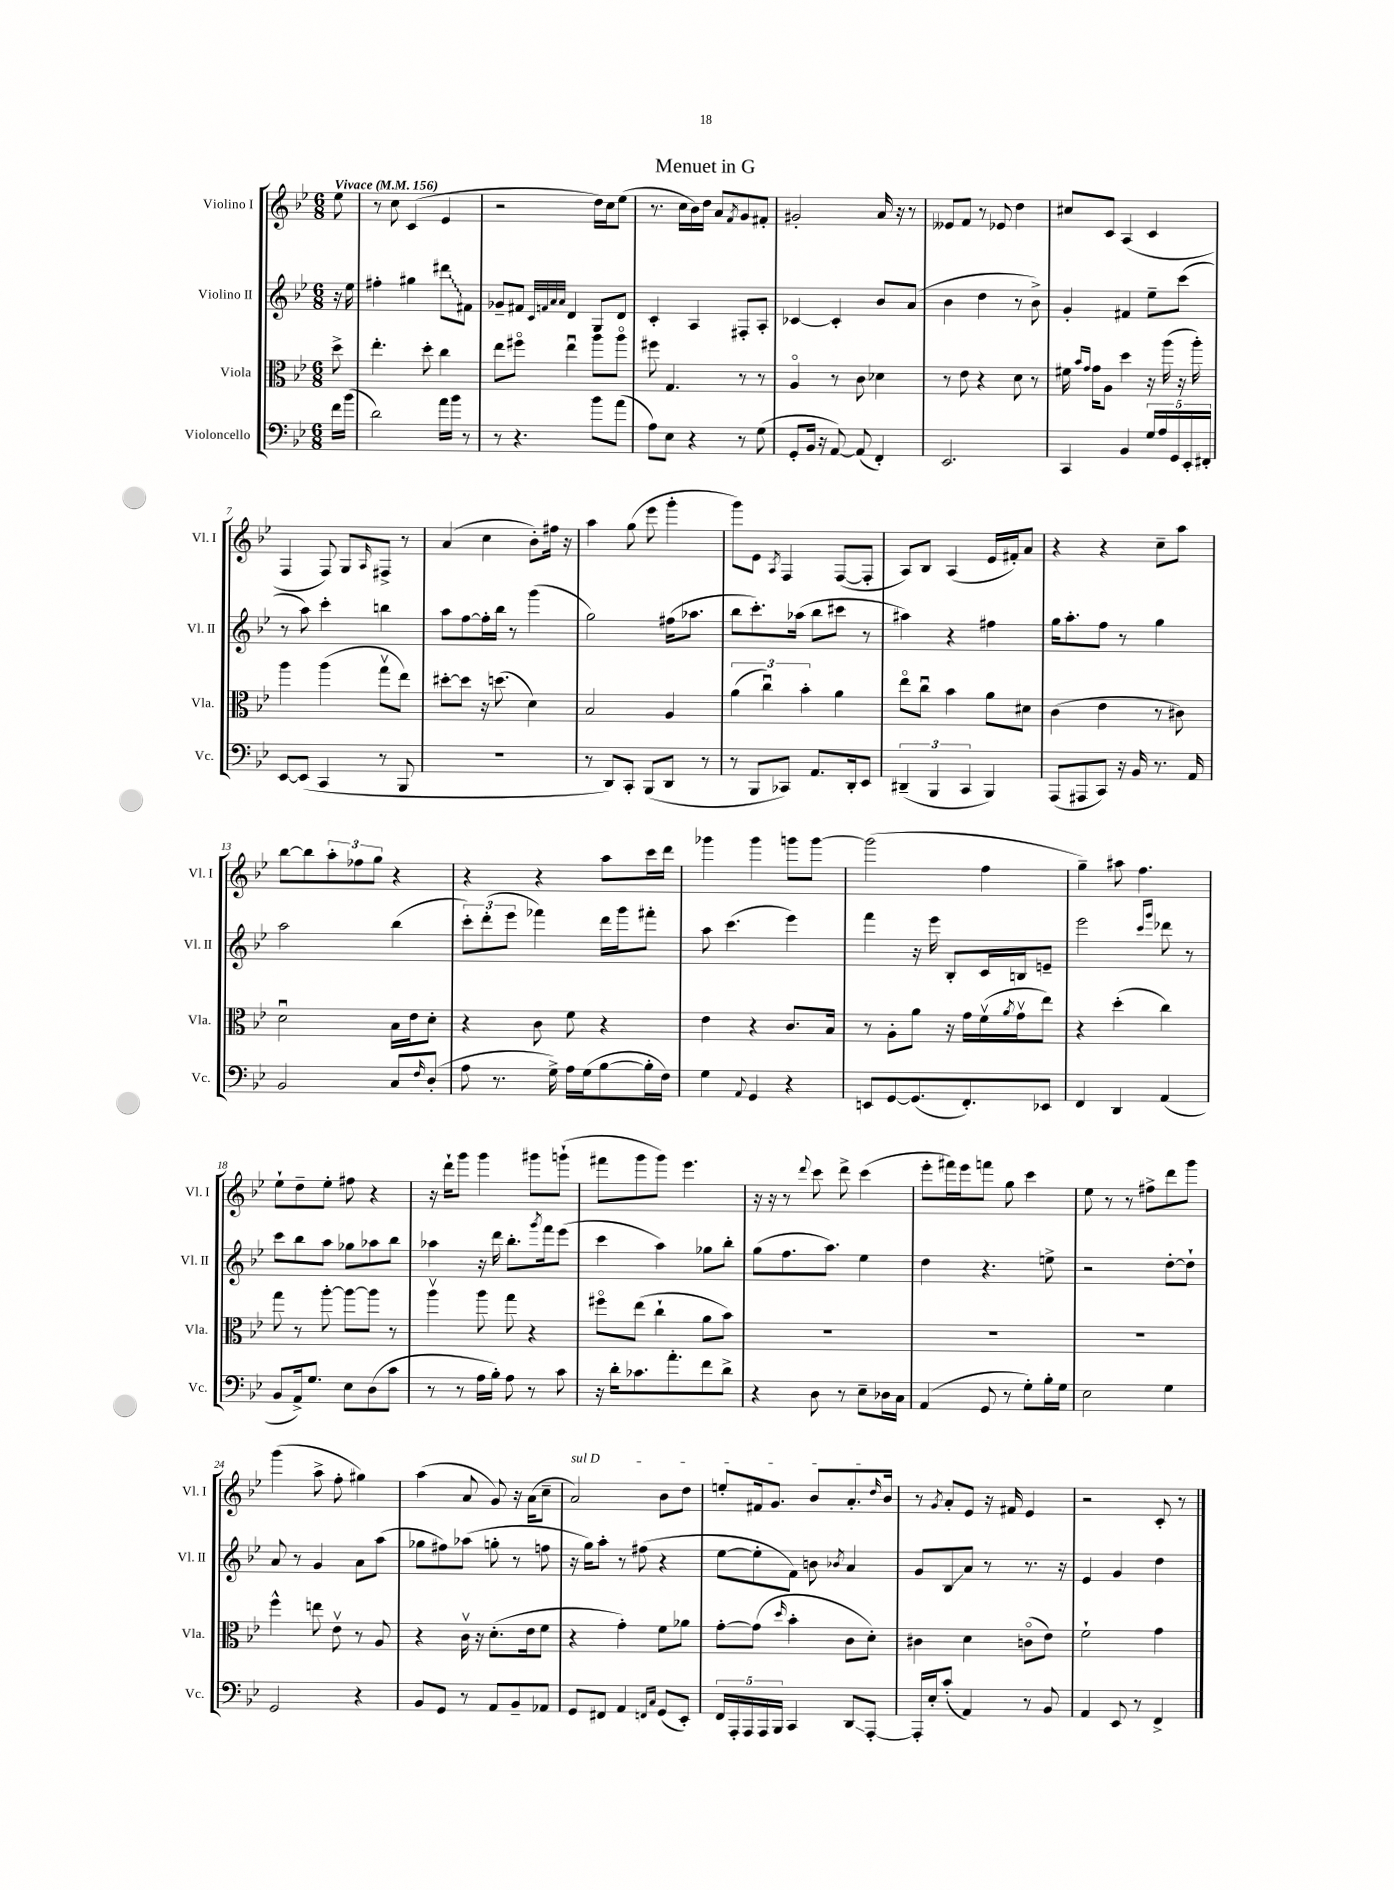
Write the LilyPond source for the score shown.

\header { title = "Menuet in G" }
<<
\new StaffGroup <<
\new Staff = "s0" \with { instrumentName = "Violino I" shortInstrumentName = "Vl. I" } {
    \clef treble \key bes \major \numericTimeSignature \time 6/8 \partial 8 \tempo "Vivace" 4 = 156
    ees''8 |
    r8 c''8 c'4( ees'4 |
    r2 d''16) c''16 ees''8( |
    r8. c''16 bes'16) d''16 a'8 \acciaccatura { f'8 } g'8 fis'8-. |
    gis'2-. a'16 r16 r8 |
    eeses'8 f'8 r8 ees'8 d''4 |
    cis''8 c'8 a4( c'4 |
    f4 f8) g8 \grace { a16 } fis8-> r8 |
    a'4( c''4 bes'8-.) fis''16 r16 |
    a''4 g''8( ees'''8 g'''4-. |
    g'''8) ees'8 \acciaccatura { a8 } f4 f8~( f8-. |
    a8) bes8 a4( ees'16 fis'16-.) a'8 |
    r4 r4 c''8-- a''8 |
    bes''8~ bes''8 \tuplet 3/2 { a''8-. fes''8 g''8 } r4 |
    r4 r4 a''8 c'''16 d'''16 |
    ges'''4 ges'''4 g'''8 g'''8~ |
    g'''2( f''4 |
    g''4--) ais''8 f''4. |
    ees''8-! d''8-- ees''8-. fis''8 r4 |
    r16 d'''16-! g'''8 g'''4 gis'''8 g'''8-!( |
    fis'''8 g'''8 g'''8) ees'''4. |
    r16 r16 r8 \appoggiatura { d'''8 } c'''8 d'''8-> c'''4( |
    ees'''8-. fis'''16) ees'''16 f'''8 g''8 c'''4 |
    ees''8 r8 r8 fis''8-> d'''8 g'''8 |
    g'''4( a''8-> f''8-. gis''4) |
    a''4( a'8 g'8) r16 a'16( c''8-- |
    \once \override TextSpanner.bound-details.left.text = \markup { \italic "sul D" } a'2\startTextSpan) bes'8 d''8 |
    e''8-. fis'16 g'8. bes'8 a'8.-. \grace { d''16 } bes'16\stopTextSpan |
    r8 \acciaccatura { g'8 } a'8-. ees'8 r16 fis'16 ees'4 |
    r2 c'8-. r8 \bar "|." |
}
\new Staff = "s1" \with { instrumentName = "Violino II" shortInstrumentName = "Vl. II" } {
    \clef treble \key bes \major \numericTimeSignature \time 6/8 \partial 8
    r16 ees''16 |
    fis''4-. gis''4 \once \override Glissando.style = #'zigzag dis'''8\glissando fis'8 |
    ges'8-- fis'8 \grace { c'32 f'32 a'32 a'32 } d'4 g8 d'8 |
    c'4-. a4 fis8-. a8-. |
    ces'4~ ces'4-. bes'8 a'8( |
    bes'4 d''4 r8 bes'8->) |
    g'4-. fis'4 ees''8-- c'''8( |
    r8 a''8) c'''4-. b''4 |
    a''8 f''8~ f''16-. bes''16 r8 g'''4( |
    g''2) fis''16( aes''8. |
    bes''8 c'''8.-.) aes''16( bes''8 cis'''8 r8 |
    ais''4) r4 fis''4 |
    g''16 a''8.-. f''8 r8 g''4 |
    a''2 bes''4( |
    \tuplet 3/2 { c'''8-.) d'''8-.( ees'''8 } fes'''4) d'''16 g'''16 fis'''8-. |
    a''8 c'''4.( ees'''4) |
    f'''4 r16 ees'''16 bes8-. c'16 b16 e'8-- |
    ees'''2 \grace { c'''16 g'''16 } des'''8 r8 |
    c'''8 bes''8 a''8 ges''8 aes''8 bes''8 |
    aes''4 r16 d'''16 bes''8.-. \acciaccatura { g'''8 } f'''16 ees'''8( |
    c'''4 a''4) ges''8 bes''8-. |
    g''8( f''8. a''8.) ees''4 |
    d''4 r4. e''8-> |
    r2 d''8~-. d''8-! |
    a'8 r8 g'4 a'8 a''8( |
    ges''8 fis''8) aes''8( g''8-. r8 f''8 |
    r16 g''16) a''8-. r8 fis''8( r4 |
    ees''8~ ees''8-. f'8) b'8 \acciaccatura { bes'8 } a'4 |
    g'8 bes8\glissando a'8 r8 r8. r16 |
    ees'4 g'4 d''4 \bar "|." |
}
\new Staff = "s2" \with { instrumentName = "Viola" shortInstrumentName = "Vla." } {
    \clef alto \key bes \major \numericTimeSignature \time 6/8 \partial 8
    d''8-> |
    ees''4.-. d''8-. c''4 |
    ees''8 fis''8\flageolet ees''4\downbow a''8 a''8\flageolet |
    fis''8 g4. r8 r8 |
    a4\flageolet r8 c'8 des'4 |
    r8 ees'8 r4 d'8 r8 |
    fis'16 \grace { bes'16 g'16 } g'16 a8 d''4 r16 a''16( r16 a''16-.) |
    a''4 a''4( g''8\upbow ees''8) |
    dis''8~-. dis''8 r16 d''8.( d'4) |
    bes2 a4 |
    \tuplet 3/2 { a'4( c''4\downbow) bes'4-. } a'4 |
    ees''8\flageolet c''8\downbow bes'4 a'8 dis'8 |
    c'4( ees'4 r8 cis'8) |
    d'2\downbow bes16 ees'16 d'8-. |
    r4 c'8 f'8 r4 |
    ees'4 r4 c'8. bes16 |
    r8 a8-. a'8 r16 g'16 f'16\upbow( \acciaccatura { a'8 } g'16\upbow ees''8) |
    r4 d''4-.( c''4) |
    g''8 r8 a''8~-. a''8~ a''8 r8 |
    a''4\upbow a''8 g''8 r4 |
    fis''8\flageolet ees''8( c''4-! a'8 bes'8) |
    R2. |
    R2. |
    R2. |
    f''4-^ e''8 ees'8\upbow r8 a8 |
    r4 c'16\upbow r16 d'8.-.( ees'16 f'8 |
    r4 g'4-.) f'8 aes'8 |
    g'8~-. g'8( \grace { d''16 } bes'4-. c'8 d'8-.) |
    cis'4 d'4 c'8\flageolet( ees'8) |
    f'2-! g'4 \bar "|." |
}
\new Staff = "s3" \with { instrumentName = "Violoncello" shortInstrumentName = "Vc." } {
    \clef bass \key bes \major \numericTimeSignature \time 6/8 \partial 8
    f'16 bes'16( |
    d'2) a'16 bes'16 r8 |
    r8 r4. bes'8 a'8( |
    a8) ees8 r4 r8 g8( |
    g,8-. bes,16 r16 a,8~) a,8( f,4-.) |
    ees,2. |
    c,4 bes,4 \tuplet 5/4 { g16 a16 g,16 ees,16-. fis,16-. } |
    ees,8~ ees,8( c,4 r8 bes,,8 |
    R2. |
    r8 d,8) c,8-. bes,,8( d,8 r8 |
    r8 bes,,8 ces,8) a,8. d,16-. ees,8 |
    \tuplet 3/2 { dis,4--( bes,,4 c,4 } bes,,4) |
    a,,8( ais,,8 c,8) r16 bes,16 r8. a,16 |
    bes,2 c8 \grace { f16 } d8-.( |
    a8 r8. g16->) a16 g16( bes8~ bes16-. f16) |
    g4 \appoggiatura { a,8 } g,4 r4 |
    e,8 g,8~ g,8.( f,8.-.) ees,8 |
    f,4 d,4 a,4( |
    bes,8 a,16->) g8. ees8 d8( c'8 |
    r8 r8 a16 bes16-.) a8 r8 c'8 |
    r16 d'16-. ces'8. a'8.-. f'8 d'8-> |
    r4 d8 r8 ees8-- des16 c16 |
    a,4( g,8 r8 g8-.) bes16-. g16 |
    ees2 g4 |
    g,2 r4 |
    bes,8 g,8 r8 a,8 bes,8-- aes,8 |
    g,8 fis,8 a,4 \grace { f,16 c16 } g,8( ees,8-.) |
    \tuplet 5/4 { f,16 a,,16-. a,,16 a,,16 bes,,16 } c,4 d,8\glissando a,,8~-. |
    a,,16-. ees16-. c'8-.( a,4) r8 bes,8 |
    a,4 ees,8 r8 f,4-> \bar "|." |
}
>>
>>
